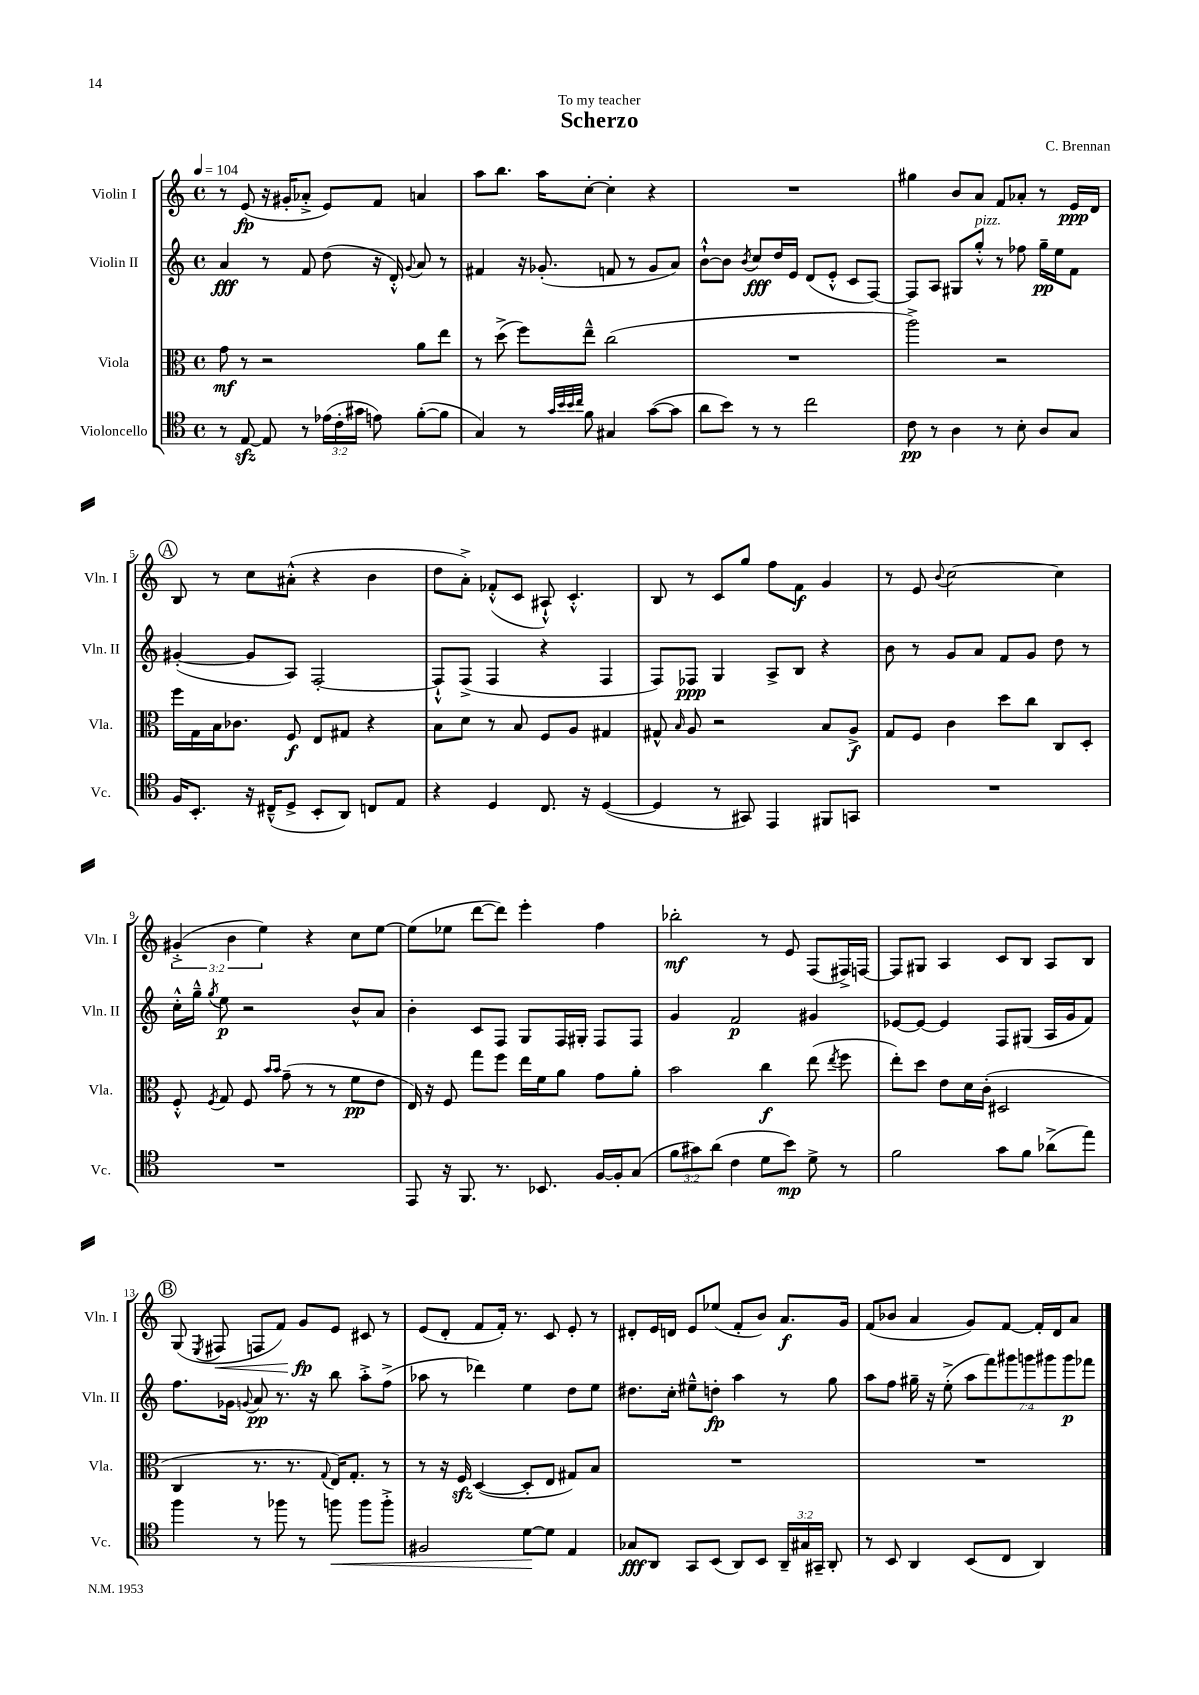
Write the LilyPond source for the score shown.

\header { title = "Scherzo" composer = "C. Brennan" dedication = "To my teacher" }
<<
\new StaffGroup <<
\new Staff = "s0" \with { instrumentName = "Violin I" shortInstrumentName = "Vln. I" } {
    \clef treble \key c \major \defaultTimeSignature \time 4/4 \override Staff.TupletNumber.text = #tuplet-number::calc-fraction-text \tempo 4 = 104
    \autoBeamOff r8 e'8\fp( r16 gis'16[-. aes'8]-.-> e'8[) f'8] a'4 |
    a''8[ b''8.] a''16[ c''8]~-. c''4-. r4 |
    R1 |
    gis''4 b'8[ a'8] f'8[ aes'8]-. r8 e'16[\ppp d'16] |
    \mark \markup { \circle "A" } b8 r8 c''8[ ais'8]-.-^( r4 b'4 |
    d''8[ a'8]-.->) fes'8[-.-^( c'8] ais8-!-^) c'4.-.-^ |
    b8 r8 c'8[ g''8] f''8[ f'8]\f g'4 |
    r8 e'8 \appoggiatura { b'8 } c''2~ c''4 |
    \tuplet 3/2 { gis'4-.->( b'4 e''4) } r4 c''8[ e''8]~ |
    e''8[( ees''8] d'''8[~ d'''8]) e'''4-. f''4 |
    bes''2-.\mf r8 e'8 f8[( fis16->) f16]~ |
    f8[ gis8] a4 c'8[ b8] a8[ b8] |
    \mark \markup { \circle "B" } g8( \acciaccatura { e8 } fis8\< f8[ f'8]) g'8[\fp\! e'8] cis'8 r8 |
    e'8[( d'8]-. f'8[ f'16]-.) r8. c'8 e'8-. r8 |
    dis'8[-. e'16 d'16] e'8[ ees''8]( f'8[-. b'8]) a'8.[\f g'16] |
    f'8[( bes'8] a'4 g'8[) f'8]~ f'16[-. d'16 a'8] \bar "|." |
}
\new Staff = "s1" \with { instrumentName = "Violin II" shortInstrumentName = "Vln. II" } {
    \clef treble \key c \major \defaultTimeSignature \time 4/4 \override Staff.TupletNumber.text = #tuplet-number::calc-fraction-text
    \autoBeamOff a'4\fff r8 f'8 d''8( r16 d'16-.-^) \appoggiatura { g'8 } a'8 r8 |
    fis'4 r16 ges'8.-.( f'8 r8 ges'8[ a'8]) |
    b'8[~-!-^ b'8] \acciaccatura { b'8 } c''8[\fff d''16 e'16] d'8[( e'8]-.-^ c'8[ f8]~) |
    f8[ a8] gis8[ g''8]-.-^^\markup { \italic "pizz." } r8 fes''8 g''16[--\pp e''16 f'8] |
    \mark \markup { \circle "A" } gis'4~-.( gis'8[ a8]) f2~-. |
    f8[-!-^ f8]->( f4 r4 f4 |
    f8[) fes8]\ppp g4 a8[-> b8] r4 |
    b'8 r8 g'8[ a'8] f'8[ g'8] d''8 r8 |
    c''16[-.-^ g''16]---^ \acciaccatura { g''8 } e''8\p r2 b'8[-^ a'8] |
    b'4-. c'8[ f8] g8[ f16 gis16]-. f8[ f8] |
    g'4 f'2\p gis'4 |
    ees'8[~ ees'8]~ ees'4 f8[ gis8]( a16[ g'16 f'8]) |
    \mark \markup { \circle "B" } f''8.[ ges'16] \appoggiatura { g'8 } a'8\pp r8. r16 b''8 a''8[-.-> f''8]->( |
    aes''8 r8 des'''4) e''4 d''8[ e''8] |
    dis''8.[ c''16]-. eis''8[---^ d''8]-.\fp a''4 r8 g''8 |
    a''8[ f''8] gis''16-- r16 e''8-.->( \tuplet 7/4 { a''8[ f'''8) gis'''8 g'''8 gis'''8 gis'''8\p fes'''8] } \bar "|." |
}
\new Staff = "s2" \with { instrumentName = "Viola" shortInstrumentName = "Vla." } {
    \clef alto \key c \major \defaultTimeSignature \time 4/4
    \autoBeamOff g'8\mf r8 r2 a'8[ e''8] |
    r8 d''8->( f''8[) e''8]---^ c''2( |
    R1 |
    a''2->) r2 |
    \mark \markup { \circle "A" } f''16[ g16 b16 ces'8.] f8\f e8[ gis8] r4 |
    b8[ d'8] r8 b8 f8[ a8] gis4 |
    gis8-^ \grace { b16 } a8 r2 b8[ a8]->\f |
    g8[ f8] c'4 d''8[ c''8] c8[ d8]-. |
    f8-.-^ \acciaccatura { f8 } g8 f8 \grace { b'16[ b'16] } g'8--( r8 r8 f'8[\pp e'8] |
    e16) r16 f8 g''8[ f''8] e''16[ f'16 a'8] g'8[ a'8]-. |
    b'2 c''4\f e''8( \acciaccatura { e''8 } f''8 |
    e''8[-.) d''8] e'8[ d'16 c'16]-.( dis2 |
    \mark \markup { \circle "B" } c4 r8. r8. \appoggiatura { g8 } e16[) g8.]-. r8 |
    r8 r16 f16\sfz d4~( d8[-. e8] gis8[) b8] |
    R1 |
    R1 \bar "|." |
}
\new Staff = "s3" \with { instrumentName = "Violoncello" shortInstrumentName = "Vc." } {
    \clef tenor \key c \major \defaultTimeSignature \time 4/4 \override Staff.TupletNumber.text = #tuplet-number::calc-fraction-text
    \autoBeamOff r8 e8~\sfz e8 r8 \tuplet 3/2 { ees'16[( c'16-. gis'16] } e'8) f'8[~-.( f'8] |
    g4) r8 \grace { g'32[ b'32 b'32 c''32] } f'8 gis4 g'8[~( g'8] |
    a'8[ b'8]) r8 r8 c''2 |
    c'8\pp r8 a4 r8 b8-. a8[ g8] |
    \mark \markup { \circle "A" } f16[ b,8.]-. r16 cis16[---^( d8]-> b,8[-. a,8]) c8[ e8] |
    r4 d4 c8. r16 d4~( |
    d4 r8 gis,8) e,4 fis,8[ g,8] |
    R1 |
    R1 |
    e,8 r16 f,8. r8. bes,8. f16[~ f16-. g8]( |
    \tuplet 3/2 { f'8[ gis'8) a'8]( } c'4 d'8[ b'8]\mp) d'8-> r8 |
    f'2 g'8[ f'8] aes'8[->( e''8]) |
    \mark \markup { \circle "B" } f''4 r8 fes''8 r8 f''8\< f''8[ f''8]-.-> |
    fis2 d'8[~\! d'8] e4 |
    ges8[\fff a,8] g,8[ b,8]( a,8[) b,8] \tuplet 3/2 { a,16[-- gis16 gis,16]-- } a,8-. |
    r8 b,8 a,4 b,8[( c8] a,4) \bar "|." |
}
>>
>>
